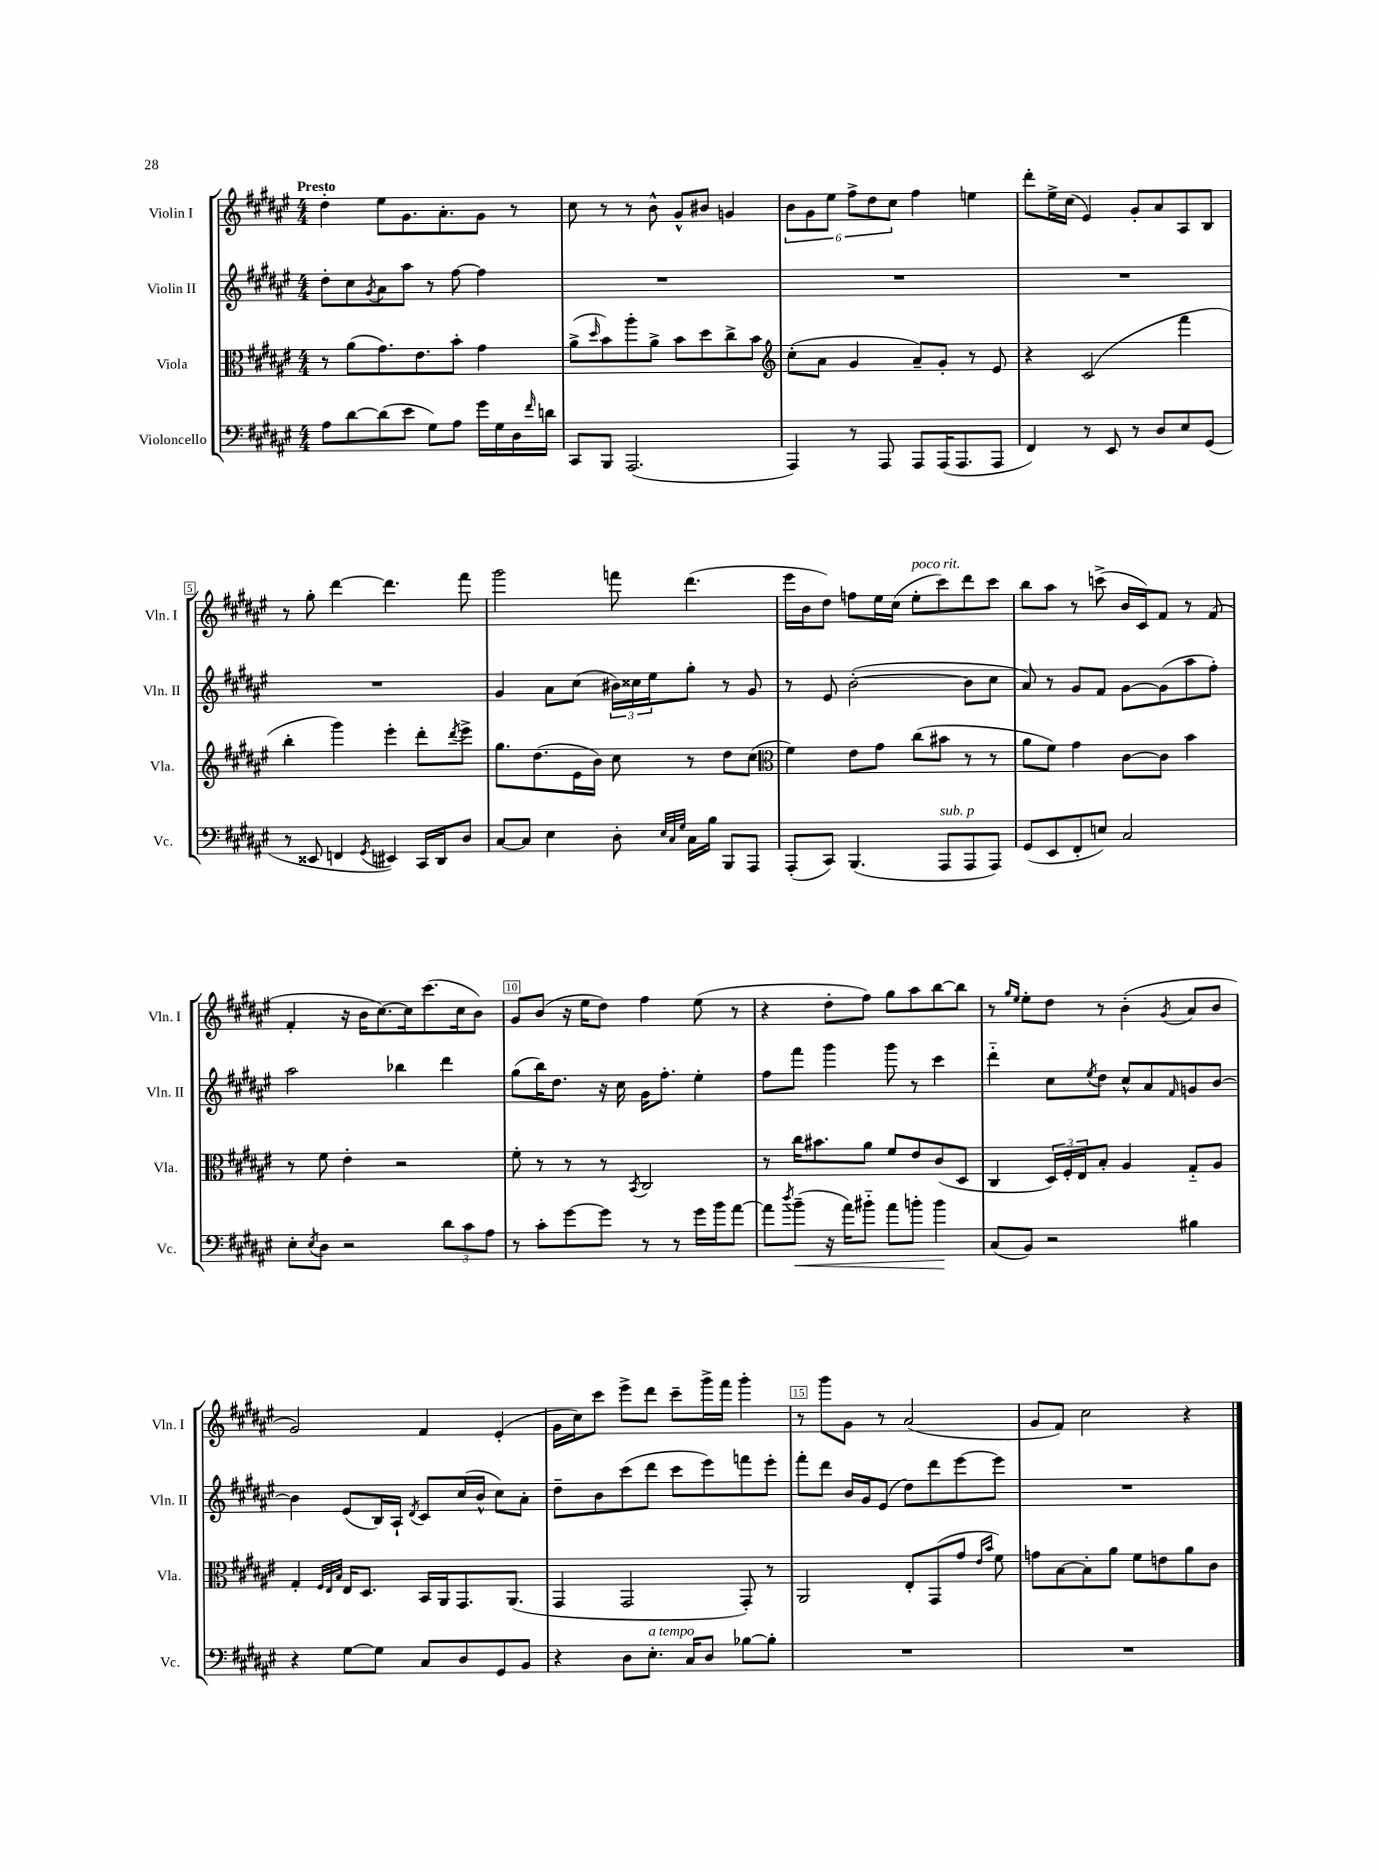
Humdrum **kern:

**kern	**dynam	**kern	**kern	**kern
*part4	*part4	*part3	*part2	*part1
*staff4	*staff4	*staff3	*staff2	*staff1
*I"Violoncello	*	*I"Viola	*I"Violin II	*I"Violin I
*I'Vc.	*	*I'Vla.	*I'Vln. II	*I'Vln. I
*clefF4	*	*clefC3	*clefG2	*clefG2
*k[f#c#g#d#a#e#]	*	*k[f#c#g#d#a#e#]	*k[f#c#g#d#a#e#]	*k[f#c#g#d#a#e#]
*M4/4	*	*M4/4	*M4/4	*M4/4
=1	=1	=1	=1	=1
!	!	!	!	!LO:TX:a:B:t=Presto
8A#\L	.	8r	8dd#'\L	4dd#'\
[8d#\	.	(8a#\L	8cc#\	.
.	.	.	8qg#/	.
(8d#\]	.	8.g#\)	8a#\	8ee#\L
8e#\J	.	.	8aa#\J	8.g#\
.	.	8.e#\	.	.
8G#\L)	.	.	8r	.
.	.	.	.	8.a#'\
8A#\J	.	8b'\J	[8ff#\	.
16g#\LL	.	4g#\	4ff#\]	8g#\J
16G#\	.	.	.	.
16D#\	.	.	.	8r
16qqf#/	.	.	.	.
16dn\JJ	.	.	.	.
=2	=2	=2	=2	=2
8CC#/L	.	(8a#^\L	1r	8cc#\
.	.	16qqdd#/	.	.
8BBB/J	.	8b\)	.	8r
(2.AAA#/	.	8aa#'\	.	8r
.	.	8a#^\J	.	8b^^\
.	.	8b\L	.	8g#^^/L
.	.	8dd#\	.	8b#X/J
.	.	8cc#^\	.	4gn/
.	.	8b\J	.	.
=3	=3	=3	=3	=3
*	*	*clefG2	*	*
4AAA#/)	.	(8cc#'\L	1r	12b\L
.	.	.	.	12g#\
.	.	8a#\J	.	.
.	.	.	.	12ee#\J
8r	.	4g#/	.	12ff#^\L
.	.	.	.	12dd#\
8AAA#/	.	.	.	.
.	.	.	.	12cc#\J
8AAA#/L	.	8a#~/L)	.	4ff#\
(16AAA#/K	.	8g#'/J	.	.
8.AAA#/	.	.	.	.
.	.	8r	.	4een\
8AAA#/J	.	8e#/	.	.
=4	=4	=4	=4	=4
4FF#/)	.	4r	1r	8ddd#'\L
.	.	.	.	16ee#^\L
.	.	.	.	(16cc#\JJ
8r	.	(2c#/	.	4e#/)
8EE#/	.	.	.	.
8r	.	.	.	8g#'/L
8D#/L	.	.	.	8a#/
8E#/	.	4fff#\	.	8A#/
(8GG#/J	.	.	.	8B/J
!!LO:LB:g=z
=5	=5	=5	=5	=5
8r	.	4bb'\	1r	8r
8EE##X/	.	.	.	8gg#'\
4FFn/	.	4ggg#\)	.	[4ddd#\
8qGG#/	.	.	.	.
4EE#X/)	.	4eee#'\	.	4.ddd#\]
16CC#/LL	.	8ddd#'\L	.	.
16DD#/J	.	.	.	.
.	.	8qddd#/	.	.
8D#/J	.	8eee#^\J	.	8fff#\
=6	=6	=6	=6	=6
[8C#/L	.	8.gg#\L	4g#/	2ggg#\
8C#/J]	.	.	.	.
.	.	(8.dd#\	.	.
4E#\	.	.	8a#\L	.
.	.	16e#\L	(8cc#\J	.
.	.	16b\JJ)	.	.
8D#'\	.	8cc#\	24b#X\LL)	8fffn\
.	.	.	24cc##X\	.
.	.	.	24ee#\J	.
32qqE#/LLL	.	.	.	.
32qqC#/	.	.	.	.
32qqG#/JJJ	.	.	.	.
16C#\LL	.	8r	8gg#'\J	(4.ddd#\
16B\JJ	.	.	.	.
8BBB/L	.	8dd#\L	8r	.
8AAA#/J	.	(8cc#\J	8g#/	.
=7	=7	=7	=7	=7
*	*	*clefC3	*	*
(8AAA#'/L	.	4f#\)	8r	16eee#\LL
.	.	.	.	16b\J
8CC#/J)	.	.	8e#/	8dd#\J)
(4.BBB/	.	8e#\L	([2b'\	8ffn\L
.	.	8g#\J	.	16ee#\L
.	.	.	.	(16cc#\JJ
!	!	!	!	!LO:TX:a:i:t=poco rit.
.	.	(8cc#\L	.	8ee#'\L
!LO:TX:a:i:t=sub. p	!	!	!	!
8AAA#/L	.	8b#X\J	.	8ccc#\)
8AAA#/	.	8r	8b\L]	8ddd#\
8AAA#/J)	.	8r	8cc#\J	8ccc#\J
=8	=8	=8	=8	=8
(8GG#/L	.	8a#\L	8a#/)	8bb\L
8EE#/	.	8f#\J)	8r	8aa#\J
8FF#'/	.	4g#\	8g#/L	8r
8En/J)	.	.	8f#/J	(8cccn^\
2C#/	.	[8c#\L	[8g#\L	16b/LL
.	.	.	.	16c#/J)
.	.	8c#\J]	(8g#\]	8f#/J
.	.	4b\	8aa#\	8r
.	.	.	8ff#'\J)	(8f#/
!!LO:LB:g=z
=9	=9	=9	=9	=9
8E#'\L	.	8r	2aa#\	4f#'/
8qE#/	.	.	.	.
8D#\J	.	8f#\	.	.
2r	.	4e#'\	.	16r
.	.	.	.	16b\KL
.	.	.	.	[8.cc#\)
.	.	2r	4bb-X\	.
.	.	.	.	16cc#\k]
.	.	.	.	(8.ccc#\
12d#\L	.	.	4ddd#\	.
.	.	.	.	16cc#\k
12c#\	.	.	.	.
.	.	.	.	8b\J)
12A#\J	.	.	.	.
=10	=10	=10	=10	=10
8r	.	8f#'\	(8gg#\L	8g#/L
8c#'\L	.	8r	16bb\K)	(8b/J
.	.	.	8.dd#\J	.
[8g#\	.	8r	.	16r
.	.	.	.	16ee#\KL
8g#\J]	.	8r	16r	8dd#\J)
.	.	.	16cc#\	.
.	.	8qBB/	.	.
8r	.	2C#/	16g#\KL	4ff#\
.	.	.	8.ff#'\J	.
8r	.	.	.	.
16g#\LL	.	.	4ee#'\	(8ee#\
16b\J	.	.	.	.
[8a#\J	.	.	.	8r
=11	=11	=11	=11	=11
8a#\L]	.	8r	8ff#\L	4r
8qdd#/	.	.	.	.
!	!LO:HP:b	!	!	!
(8b~\J	<	16cc#\KL	8fff#\J	.
.	.	8.b#X\	.	.
16r	.	.	4ggg#\	8dd#'\L
16a#\KL)	.	.	.	.
8b#X\J	.	8a#\J	.	8ff#\J)
8a#\L	.	8f#/L	8ggg#\	8gg#\L
8bn'\J	.	8e#/	8r	8aa#\
4b\	.	(8c#/	4ccc#\	[8bb\
.	.	8D#/J	.	8bb\J]
.	[	.	.	.
=12	=12	=12	=12	=12
(8C#/L	.	4C#/	4ddd#\	8r
.	.	.	.	16qqgg#/LL
.	.	.	.	16qqee#/JJ
8BB/J)	.	.	.	8ee#'\L
2r	.	24D#/LL)	8cc#\L	8dd#\J
.	.	24F#'/	.	.
.	.	24E#/J	.	.
.	.	.	8qee#/	.
.	.	8B'/J	8dd#\J	8r
.	.	4A#/	8cc#^^/L	(4b'\
.	.	.	8a#/	.
.	.	.	16qqf#/	8qg#/
4B#X\	.	8G#/L	8gn/	8a#/L
.	.	8A#/J	[8b/J	8b/J
!!LO:LB:g=z
=13	=13	=13	=13	=13
4r	.	4G#'/	4b\]	2g#/)
.	.	32qqF#/LLL	.	.
.	.	32qqE#/	.	.
.	.	32qqB/JJJ	.	.
[8G#\L	.	16E#/KL	(8e#/L	.
.	.	8.D#/J	.	.
8G#\J]	.	.	16B/L)	.
.	.	.	16A#`/JJ	.
.	.	.	8qd#/	.
8C#/L	.	16BB/LL	8c#/L	4f#/
.	.	16AA#/J	.	.
8D#/	.	8.GG#/	(16cc#/L	.
.	.	.	16b^^/JJ	.
8GG#/	.	.	8cc#\L)	(4e#'/
.	.	(8.AA#/J	.	.
8BB/J	.	.	8a#'\J	.
=14	=14	=14	=14	=14
4r	.	4GG#/	8dd#~\L	16g#\LL
.	.	.	.	16cc#\J)
.	.	.	8b\	8ccc#\J
8D#\L	.	2GG#/	(8ccc#\	8eee#^\L
!LO:TX:a:i:t=a tempo	!	!	!	!
8.E#'\J	.	.	8ddd#\J	8ddd#\J
.	.	.	8ccc#\L	8ccc#~\L
16C#/KL	.	.	.	.
8D#/J	.	.	8eee#\)	16ggg#^\L
.	.	.	.	16fff#\JJ
[8B-X\L	.	8GG#'/)	8fffn\	4ggg#'\
8B-'\J]	.	8r	8eee#'\J	.
=15	=15	=15	=15	=15
1r	.	2AA#/	8fff#'\L	8r
.	.	.	8ddd#\J	8ggg#\L
.	.	.	16b/LL	8g#\J
.	.	.	16g#/J	.
.	.	.	(8e#/J	8r
.	.	8E#'/L	8dd#\L)	(2a#/
.	.	(8GG#/	8ddd#\	.
.	.	8g#/J	[8eee#\	.
.	.	16qqe#/LL	.	.
.	.	16qqb/JJ	.	.
.	.	8f#\)	8eee#\J]	.
=16	=16	=16	=16	=16
1r	.	8gn\L	1r	8g#/L
.	.	[8B\	.	8f#/J)
.	.	8B'\]	.	2cc#\
.	.	8a#\J	.	.
.	.	8f#\L	.	.
.	.	8en\	.	.
.	.	8a#\	.	4r
.	.	8c#\J	.	.
==	==	==	==	==
*-	*-	*-	*-	*-
